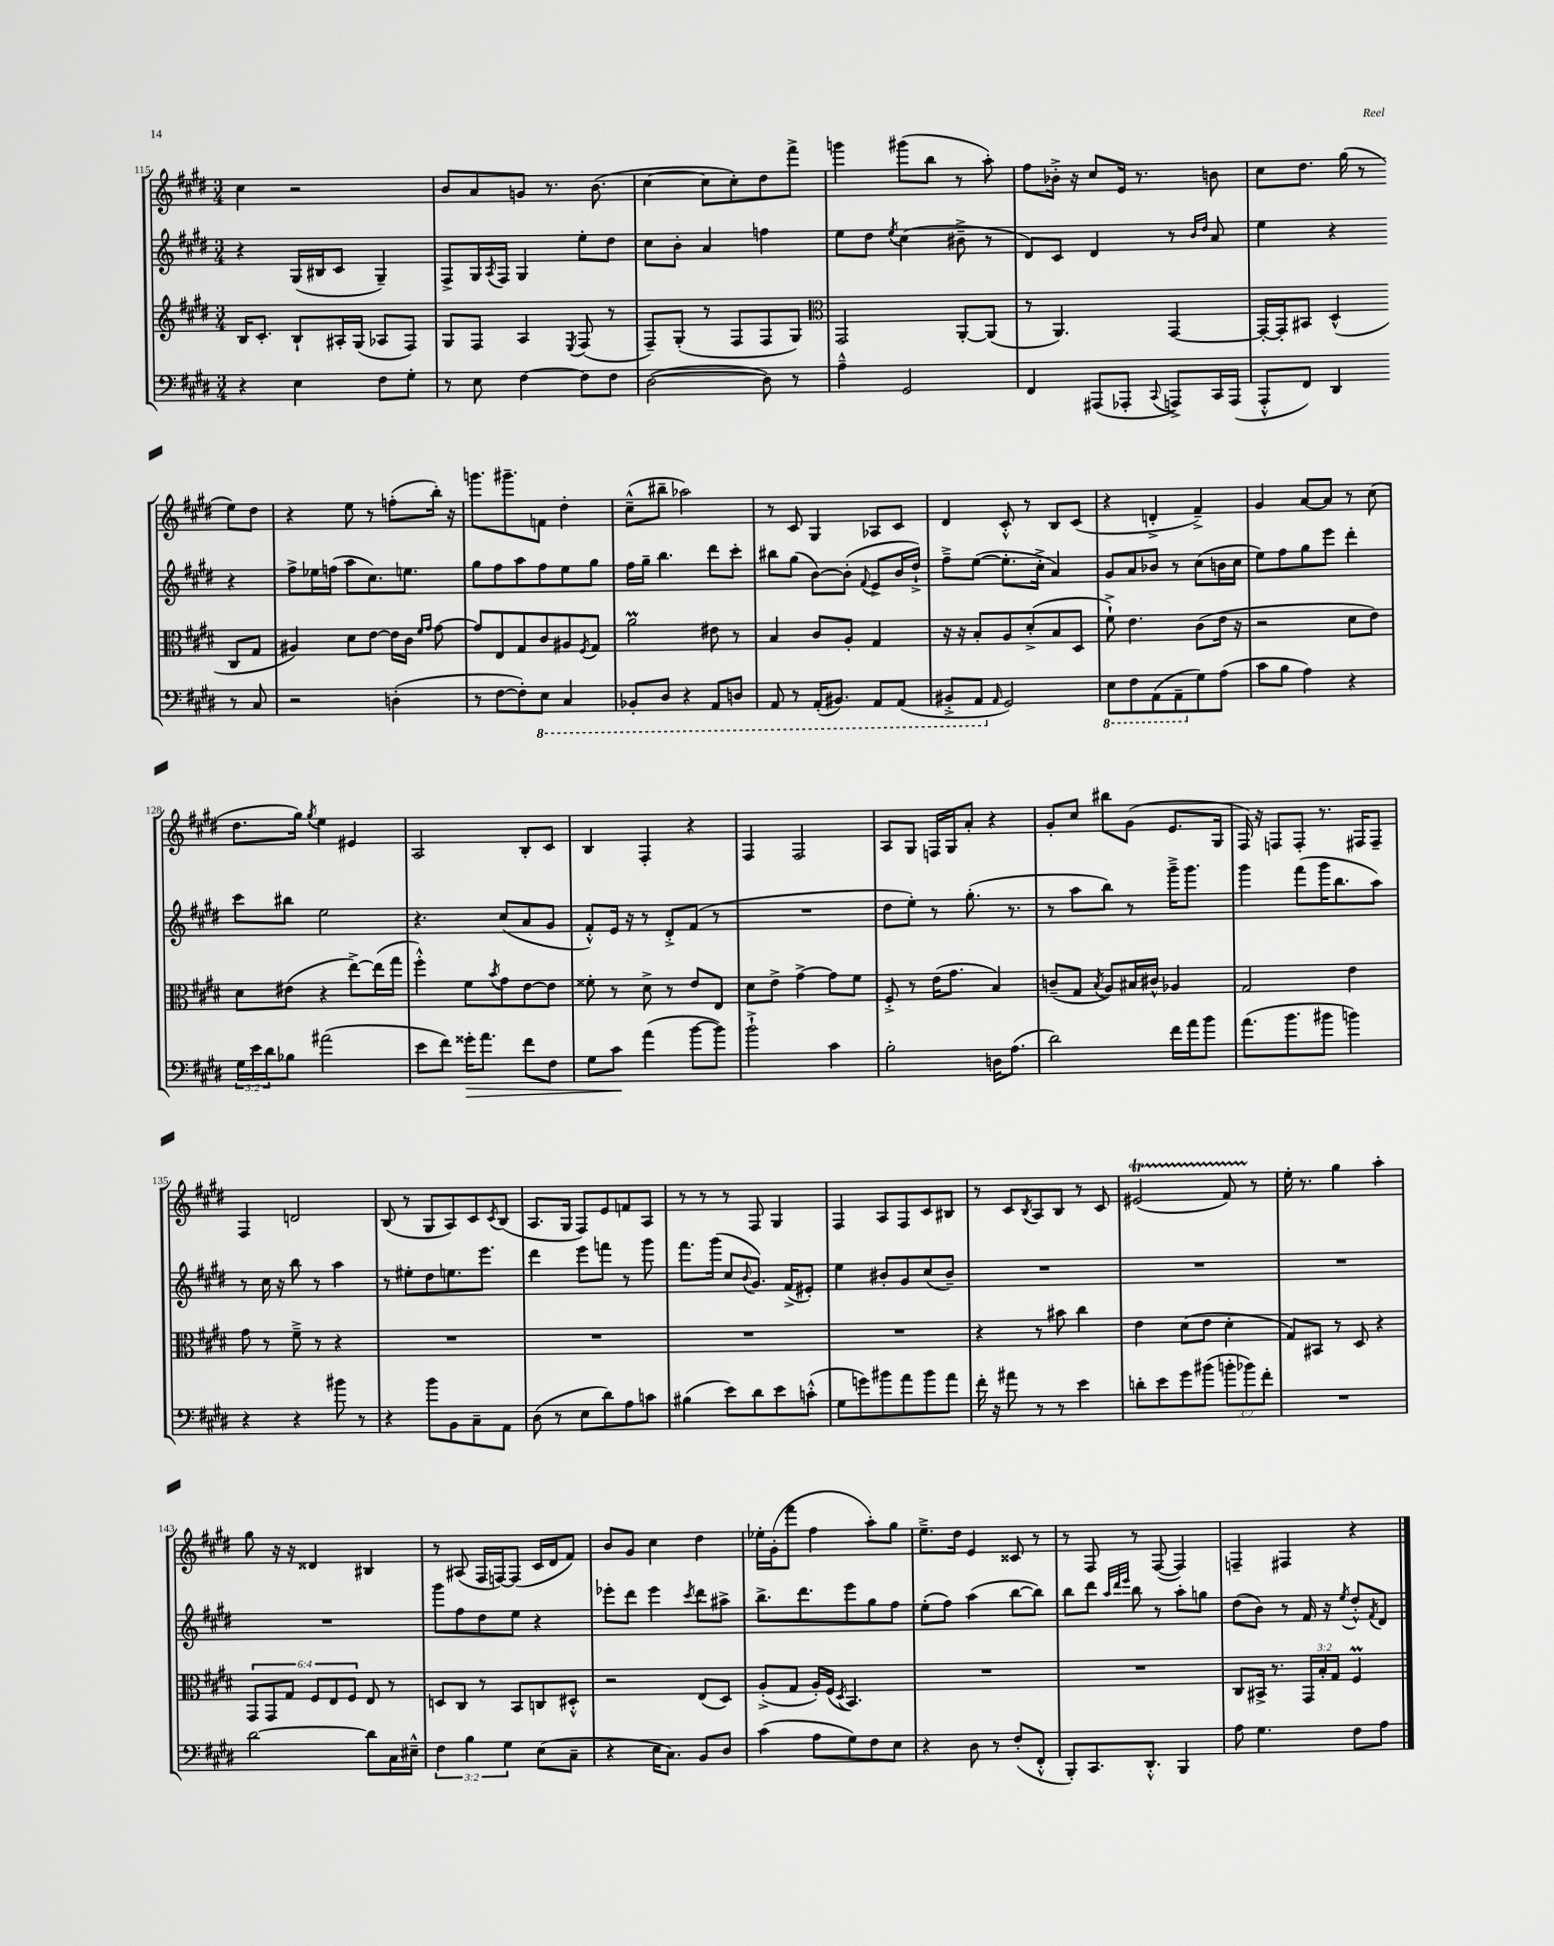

**kern	**kern	**kern	**kern
*staff4	*staff3	*staff2	*staff1
*clefF4	*clefG2	*clefG2	*clefG2
*k[f#c#g#d#]	*k[f#c#g#d#]	*k[f#c#g#d#]	*k[f#c#g#d#]
*M3/4	*M3/4	*M3/4	*M3/4
4r	16B	4r	4cc#
.	8.c#'	.	.
4E	8B`	(16G#	2r
.	.	16B#	.
.	16A#'	8c#	.
.	(16G#	.	.
8F#	8A-	4G#~)	.
8G#'	8F#)	.	.
=	=	=	=
8r	8G#	8F#^	8b
8E	8F#	16G#	8a
.	.	8qA	.
.	.	16F#	.
[4F#	4A	4G#	8g
.	.	.	8.r
.	8qE	.	.
8F#]	(8F#	8ee'	.
.	.	.	(8.b
8F#	8r	8dd#	.
=	=	=	=
([2D#	8F#~)	8cc#	[4cc#
.	(8G#'	8b'	.
.	8r	4a	8cc#]
.	8F#	.	8cc#')
8D#])	8F#	4ff	8dd#
8r	8G#)	.	8fff#^
=	=	=	=
*	*clefC3	*	*
4A~^^	2GG#	8ee	4ggg
.	.	8dd#	.
.	.	8qee	.
2GG#	.	(4cc#	(8ggg#
.	.	.	8bb
.	[8AA'	8b#~^	8r
.	(8AA]	8r	8aa')
=	=	=	=
4FF#	8r	8d#)	8ff#
.	4.AA)	8c#	16b-'^
.	.	.	16r
(8AAA#	.	4d#	8cc#
8AAA-'	.	.	16e
.	.	.	8.r
8qqCC#	.	.	.
8AAA^)	[4GG#	8r	.
.	.	16qqb	.
.	.	16qqdd#	.
16CC#	.	8a	8b
(16AAA	.	.	.
=	=	=	=
8AAA'^^	16GG#'_	4ee	8cc#
.	16GG#']	.	.
8FF#)	8BB#	.	8.dd#
4DD#	(4D#^^	4r	.
.	.	.	(16gg#
.	.	.	8r
8r	8C#	4r	8ee)
8C#	8G#	.	8dd#
=	=	=	=
2r	4A#)	8ff#^	4r
.	.	16ee-	.
.	.	(16ff	.
.	8d#	8aa	8ee
.	[8e	8.cc#)	8r
(4D'	16e]	.	(8ff'
.	16c#	8.ee	.
.	16qqf#	.	.
.	16qqg#	.	.
.	[8g#	.	16bb')
.	.	.	16r
=	=	=	=
8r	8g#]	8gg#	8.ggg
[8F#	8E	8ff#	.
.	.	.	8.ggg#~
8F#'])	8G#	8aa	.
8EE	8c#	8ff#	8f
4CC#	8A#	8ee	4dd#'
.	8qF#	.	.
.	8G#	8gg#	.
=	=	=	=
8BBB-'	2a	16ff#	(8cc#~^^
.	.	16gg#~	.
8DD#	.	4.bb	8bb#~
4r	.	.	2aa-)
8AAA	8e#	8ddd#	.
8DD	8r	8ccc#'	.
=	=	=	=
8AAA	4B	8bb#	8r
8r	.	(8gg#	8c#
(16AAA'	8c#	[8b)	4G#
8.BBB#)	.	.	.
.	8A'	(8b']	.
.	.	8qqf#	.
8AAA	4G#	8e^	8A-
(8AAA	.	16b	8c#
.	.	16dd#`^)	.
=	=	=	=
8BBB#'^	16r	8ff#~^	4d#
.	16r	.	.
8AAA	8B'	([8ee	.
16qqAA	.	.	.
2GG#)	8A	8.ee']	8c#'^^
.	(8d#'^	.	8r
.	.	16cc#'^	.
.	8B	4a)	8B
.	8D#	.	(8c#
=	=	=	=
8EE	8f#`^)	8g#	4r
8FF#	4.e	8a	.
(8AAA	.	8b-	4d'^
8AAA~	.	8r	.
8G#)	(8c#	(8cc#	4f#~^)
(8A	16e	16b	.
.	16r	16cc#	.
=	=	=	=
8c#	2r	8ee)	4g#
8B	.	8ff#	.
4A)	.	8gg#	[8a
.	.	8eee	8a]
4r	8d#	4ddd#'	8r
.	8e)	.	(8cc#
=	=	=	=
24G#	8d#	8ccc#	8.dd#
24e	.	.	.
24d#	.	.	.
8B-	(8e#	8bb#	.
.	.	.	16gg#)
.	.	.	8qgg#
(2a#	4r	2ee	4ee
.	[8ee^)	.	4e#
.	(16ee]	.	.
.	16gg#	.	.
=	=	=	=
8e	4ff#'^^)	4.r	2A
8f#)	.	.	.
16g##'	8f#	.	.
8.a	.	.	.
.	8qb	.	.
.	8g#	(8cc#	.
8f#	[8e	8a	8B'
8F#	8e]	8g#	8c#
=	=	=	=
8G#	8f##'	8f#'^^)	4B
8c#	8r	16e	.
.	.	16r	.
(4a	8d#^	8r	4F#'
.	8r	8d#'^	.
[8b	8e	(8f#	4r
8b])	8E	8r	.
=	=	=	=
2b`^	8d#	2.r	4F#
.	8e^	.	.
.	[4g#^	.	2F#
4c#	8g#]	.	.
.	8f#	.	.
=	=	=	=
2B'	8F#'^	8dd#	8A
.	8r	8ee')	8G#
.	(16e	8r	16F
.	8.g#	.	16G#
.	.	(8.gg#'	8a'
16D	4B)	.	4r
(8.A	.	8.r	.
=	=	=	=
2d#)	(8c~	8r	8g#'
.	8G#	8aa	8cc#
.	8qB	.	.
.	8A)	8bb)	8bb#
.	16B#	8r	(8g#
.	16c#^^	.	.
16f#	4A-	16ggg#~^	8.e
16a	.	8.ggg#	.
8b	.	.	.
.	.	.	16G#
=	=	=	=
(8.a	2G#	4ggg#	16F#)
.	.	.	16r
.	.	.	8F
8.b	.	.	.
.	.	(8fff#	8F'
8b#	.	16ggg#	8.r
.	.	8.bb	.
4b)	4e	.	.
.	.	.	16F#
.	.	8aa)	8F#~
=	=	=	=
4r	8g#	8r	4F#
.	8r	16cc#	.
.	.	16r	.
4r	8f#~^	8bb	2d
.	8r	8r	.
8b#	4r	4aa	.
8r	.	.	.
=	=	=	=
4r	2.r	8r	(8B
.	.	8ee#'	8r
8b	.	8dd#	8G#
8BB	.	8.ee	8A)
8C#~	.	.	8c#
.	.	8.eee	.
.	.	.	8qc#
8AA	.	.	(8B
=	=	=	=
(8D#	2.r	4ddd#	8.A
8r	.	.	.
.	.	.	16G#
8E	.	8eee	8F#)
8d#)	.	8fff	8e
8A	.	8r	8f
8c	.	8ggg#	8A
=	=	=	=
(4B#	2.r	8.fff#	8r
.	.	.	8r
.	.	(16ggg#	.
8e)	.	8cc#	8r
.	.	8qqb	.
8d#	.	8.g#)	8F#
8e	.	.	4G#
.	.	(16f#^	.
(8c'^^	.	8e#')	.
=	=	=	=
8G#	2.r	4ee	4F#
8g)	.	.	.
8b#	.	8b#'	8A
8a	.	8g#	8F#
8b#	.	(8cc#	8c#
8a	.	8b#~)	8B#
=	=	=	=
16f#'	4r	2.r	8r
16r	.	.	.
8a#	.	.	8c#
.	.	.	8qB
8r	8r	.	8A
8r	8b#	.	8B
4e	4cc#	.	8r
.	.	.	8c#
=	=	=	=
8d'	4e	2.r	(2e#
8e	.	.	.
8g#	(8d#	.	.
(8b#	8e	.	.
12b'	4d#'	.	8f#)
12b-)	.	.	.
.	.	.	8r
12f#'	.	.	.
=	=	=	=
2.r	8G#)	2.r	16ee'
.	.	.	8.r
.	8BB#	.	.
.	8r	.	4gg#
.	8D#	.	.
.	4r	.	4aa'
=	=	=	=
[2d#	12GG#	2.r	8gg#
.	12GG#	.	.
.	.	.	16r
.	12G#	.	.
.	.	.	16r
.	12F#	.	4d##
.	12E	.	.
.	12F#	.	.
8d#]	8E	.	4B#
16C#	8r	.	.
16E#~^^	.	.	.
=	=	=	=
6F#	8D	8ggg#	8r
.	8C#	8ff#	(8A#
6B	.	.	.
.	8r	8dd#	16F#
.	.	.	[16F)
6G#	.	.	.
.	8BB	8ee	(8F]
(8E	8C	4r	16c#
.	.	.	16d#
8C#~	8D#'^^	.	8f#)
=	=	=	=
4r	2r	8eee-'	8b
.	.	8ddd#	8g#
16E	.	4eee-	4cc#
8.C#)	.	.	.
.	.	8qccc#	.
8BB	(8E	8ddd#	4dd#
8D#	8D#)	8aa#^	.
=	=	=	=
(4c#	(8A'^	8.bb^	16ee-'
.	.	.	(16g#'
.	8G#	.	8fff#
.	.	8.ddd#	.
8A	16A')	.	4ff#
.	(16F#	.	.
.	8qD#	.	.
8G#)	4.BB)	8eee	.
8F#	.	8gg#	8aa')
8E	.	8ff#	8gg#
=	=	=	=
4r	2.r	(8ee'	8.ee~^
.	.	8ff#)	.
.	.	.	16dd#
8D#	.	(4aa	4e
8r	.	.	.
(8F#'	.	[8bb	8c##
8FF#'^^	.	8bb])	8r
=	=	=	=
8BBB')	2.r	8bb	8r
8.CC#	.	8ddd#	8F#
.	.	32qqaa	.
.	.	32qqddd#	.
.	.	32qqeee	.
.	.	8bb	8r
8.DD#'^^	.	.	.
.	.	8r	([8F#
4BBB	.	8aa'	4F#])
.	.	8gg	.
=	=	=	=
8A	8C#	(8dd#	4F~
4.G#	16BB#^	8b)	.
.	8.r	.	.
.	.	8r	4F#
.	24GG#	16f#	.
.	24B'	.	.
.	.	16r	.
.	24G#	.	.
.	.	8qee	.
8F#	4F#	8dd#'^^	4r
.	.	8qf#	.
8A	.	8d#	.
==	==	==	==
*-	*-	*-	*-
